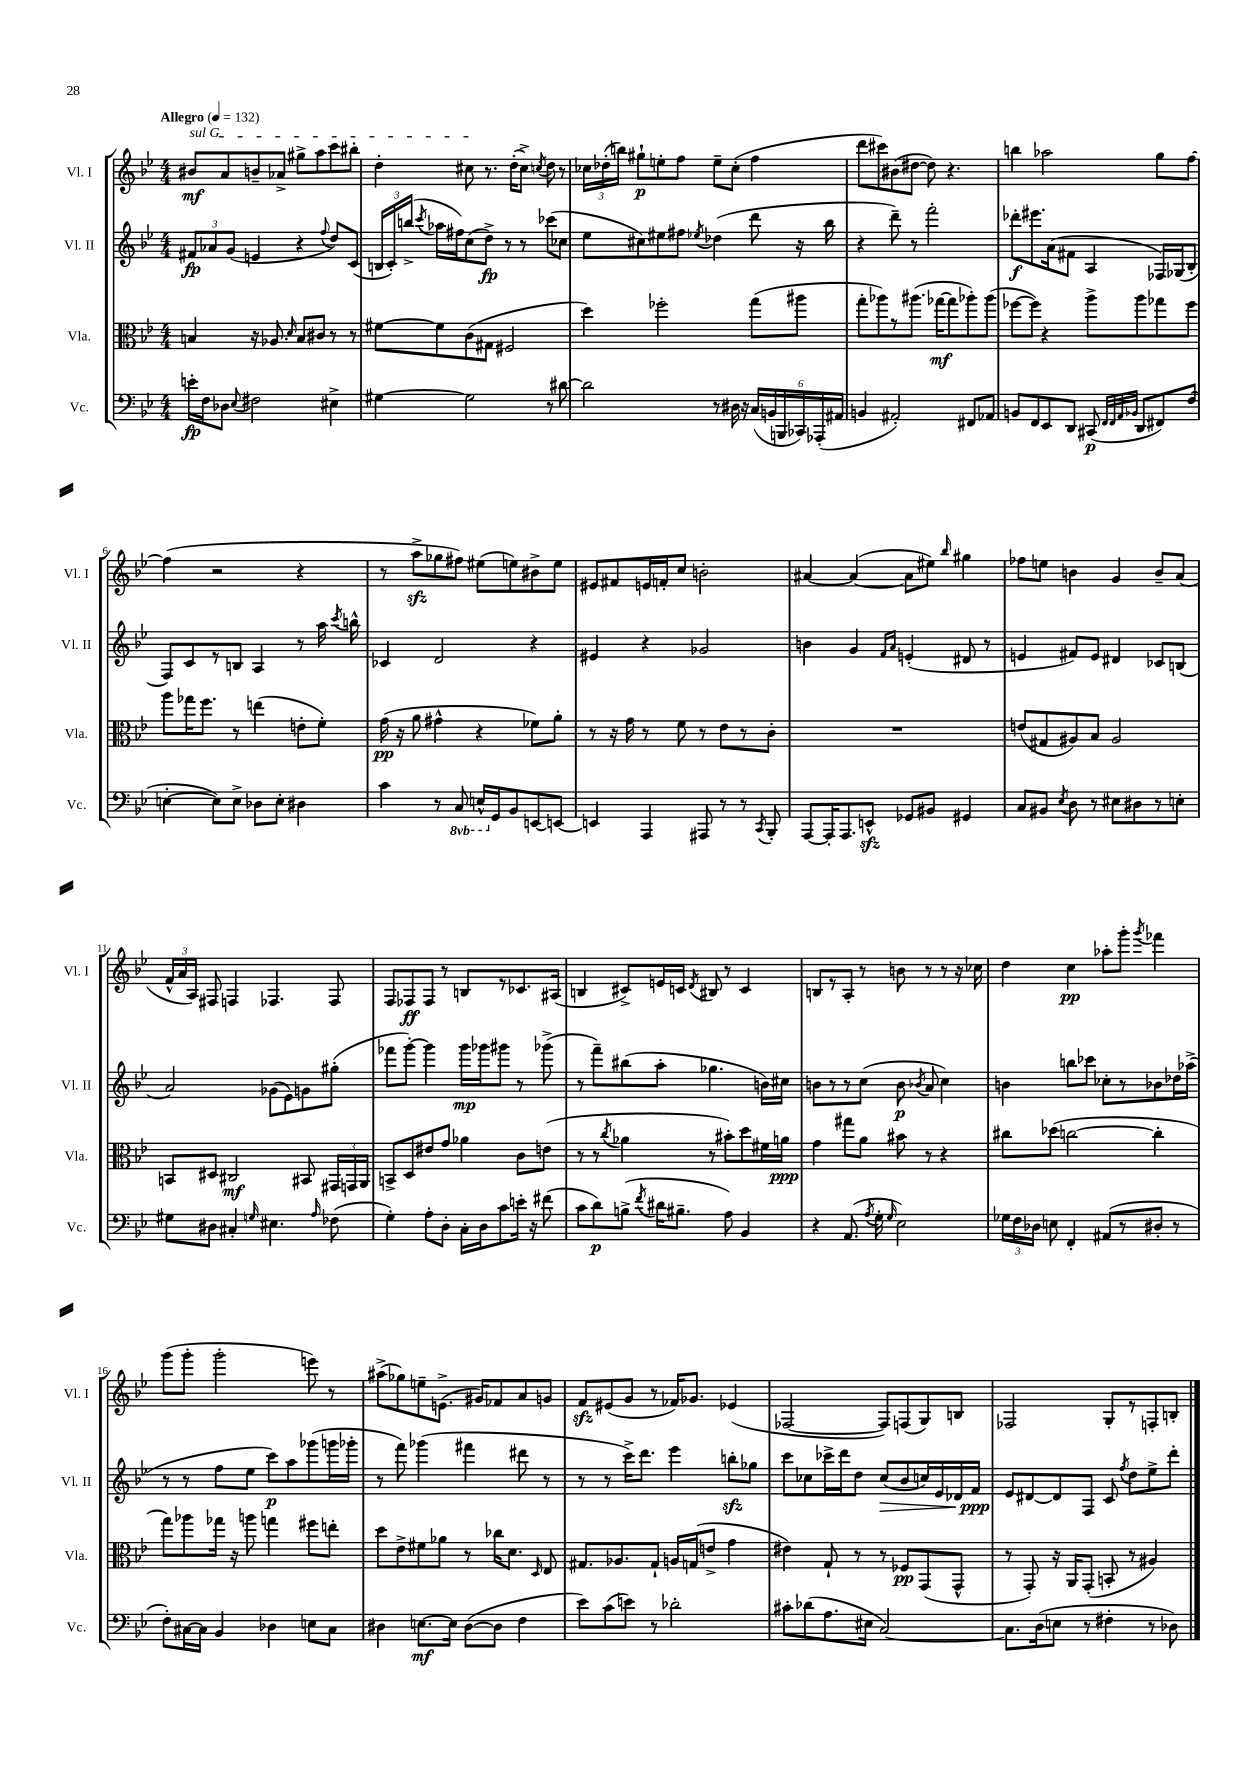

**kern	**kern	**kern	**kern
*staff4	*staff3	*staff2	*staff1
*clefF4	*clefC3	*clefG2	*clefG2
*k[b-e-]	*k[b-e-]	*k[b-e-]	*k[b-e-]
*M4/4	*M4/4	*M4/4	*M4/4
*MM132	*MM132	*MM132	*MM132
16e'	4B	12f#	8b#
16F	.	.	.
.	.	12a-	.
8D-	.	.	8a
.	.	(12g	.
8qqE-	.	.	.
2F#	16r	4e	8b~
.	8.A-	.	.
.	.	.	8a-^
.	16qqd	.	.
.	8B	4r	8gg#^
.	8c#	.	8aa
.	.	8qqff	.
4E#^	8r	8dd)	8ccc
.	8r	(8c	8bb#'
=	=	=	=
[4G#	[8f#	24B	4dd'
.	.	24c')	.
.	.	(24bb^	.
.	.	8qccc	.
.	8f#]	16aa-	.
.	.	16ff#)	.
2G#]	(8c	(8cc	8cc#
.	8G#	8dd^)	8.r
.	2F#	8r	.
.	.	.	(16dd'
.	.	8r	8cc#^)
.	.	.	8qcc
8r	.	(8ccc-	8dd
[8d#	.	8cc-	8r
=	=	=	=
2d#]	4dd)	8ee-	24cc-
.	.	.	(24dd-'
.	.	.	24bb)
.	.	8cc#)	8gg#`
.	2ff-'	8ee#	8ee'
.	.	8ff#	8ff
.	.	8qee-	.
8r	.	(4dd-	8ee~
16D#	.	.	(8cc-'
16r	.	.	.
(24C	(8gg	8ddd	4ff
24BB	.	.	.
24BBB	.	.	.
24CC-)	8aa#	16r	.
(24AAA-'	.	.	.
.	.	16bb-	.
24AA#	.	.	.
=	=	=	=
4BB	8gg'	4r	8ddd
.	8aa-)	.	8ccc#)
2AA#')	8r	8ddd~)	(8b#
.	(8.aa#	8r	[8dd#
.	.	2fff'	8dd#])
.	[16gg-	.	.
.	8gg-]	.	4.r
8FF#	8aa-')	.	.
8AA-	(8aa-	.	.
=	=	=	=
8BB	[8ff-	8ddd-'	4bb
8FF	8ff-])	8.eee#	.
8EE-	4r	.	2aa-
.	.	(16a	.
8DD	.	8f#	.
(8CC#	8aa^	4A	.
32qqFF	.	.	.
32qqFF	.	.	.
32qqAA	.	.	.
32qqBB-	.	.	.
8DD	8aa	.	.
8FF#)	8gg-	16F-)	8gg
.	.	(16G-	.
(8F	8ff-	8B-'	[8ff
=	=	=	=
[4E'	8aa	8F)	(4ff]
.	16gg-	8c	.
.	8.ff	.	.
8E])	.	8r	2r
8E^	8r	8B	.
8D-	(4ee	4A	.
8E'	.	.	.
4D#	8e'	8r	4r
.	8f')	16aa	.
.	.	8qccc	.
.	.	16bb^^	.
=	=	=	=
4c	(16g	4c-	8r
.	16r	.	.
.	8a	.	8aa^
8r	4g#^^	2d	8gg-
8CC	.	.	8ff#)
16EE^^	4r	.	(8ee#
16GG	.	.	.
8BB-	.	.	8ee)
[8EE	8f-)	4r	8b#^
8EE_	8a'	.	8ee
=	=	=	=
4EE]	8r	4e#	8e#
.	16r	.	8f#
.	16g	.	.
4AAA	8r	4r	16e
.	.	.	16f'
.	8f	.	8cc
8AAA#	8r	2g-	2b'
8r	8e-	.	.
8r	8r	.	.
8qCC	.	.	.
8BBB-'	8c'	.	.
=	=	=	=
[8AAA	1r	4b	[4a#
16AAA']	.	.	.
8.AAA	.	.	.
.	.	4g	(4a#_
8EE^^	.	.	.
.	.	16qqf	.
.	.	16qqa	.
8GG-	.	(4e'	8a#]
8BB#	.	.	8ee#)
.	.	.	16qqbb-
4GG#	.	8d#	4gg#
.	.	8r	.
=	=	=	=
8C	(8e	4e	8ff-
8BB#	8G#	.	8ee
8qE-	.	.	.
8D	8A#)	8f#)	4b
8r	8B-	8e	.
8E#	2A#	4d#	4g
8D#	.	.	.
8r	.	8c-	8b~
8E'	.	(8B	(8a
=	=	=	=
8G#	8BB	2a)	24f^^
.	.	.	24a
.	.	.	24A)
8D#	8D#	.	8F#
4C#'	2C#	.	4F
16qqG	.	.	.
4.E#	.	(8g-	4.F-
.	.	8e-)	.
.	8BB#	8g	.
16qqA	.	.	.
(8F-	24GG#	(8gg#'	8F-
.	24GG	.	.
.	24AA	.	.
=	=	=	=
4G')	8BB^	8fff-	8F
.	8D	[8ggg')	8F-
8A'	8e#	4ggg]	8F-
8D'	8g	.	8r
16C'	4a-	16ggg	8B
16D	.	16ggg-	.
8c	.	8ggg#	8r
16e'	8c	8r	8.c-
16r	.	.	.
(8f#	(8e	(8ggg-^	.
.	.	.	(16A#
=	=	=	=
8c	8r	8r	4B
8d)	8r	8fff~)	.
.	8qcc	.	.
(8B^	4a-	(8bb#	8c#^)
8qf	.	.	.
16d#	.	8aa'	16e
8.B#~	.	.	16c
.	.	.	8qd
.	8r	4.gg-	8B#
8A)	8b#')	.	8r
4BB-	8dd	.	4c
.	16f#	16b)	.
.	16a	16cc#	.
=	=	=	=
4r	4g	8b	8B
.	.	8r	8r
(8.AA	8gg#	8r	8A'
.	8a	(8cc	8r
8qA	.	.	.
16G'	.	.	.
16qqG	.	.	.
2E-)	8b#	8b	8b
.	.	8qb-	.
.	8r	8a	8r
.	4r	4cc)	8r
.	.	.	16r
.	.	.	16cc-
=	=	=	=
24G-	8cc#	4b	4dd
24F	.	.	.
24D-	.	.	.
8E	(8dd-	.	.
4FF'	[2cc	8bb	4cc
.	.	8ccc-	.
(8AA#	.	8cc-'	8aa-'
8r	.	8r	8ggg'
.	.	.	8qggg
8D#'	4cc']	8b-	4fff-
8r	.	16dd-	.
.	.	(16aa-^	.
=	=	=	=
8F')	8gg)	8r	(8ggg
[16C#	8aa-	8r	8ggg'
16C#]	.	.	.
4BB-	16gg-	8ff	2ggg'
.	16r	.	.
.	8aa	8ee-	.
4D-	4gg	8ccc)	.
.	.	8aa	.
8E	8ff#	(8ggg-	8eee)
8C#	8ee'	16ggg	8r
.	.	16ggg-'	.
=	=	=	=
4D#	8dd	8r	(8aa#^
.	8e-^	8fff)	8gg-)
[8.E	8f#	(4ggg-	8ee~
.	8a-	.	(8.e^
16E]	.	.	.
([8D#	8r	4fff#	.
.	.	.	16g#)
8D#]	16cc-	.	8f-
.	8.d	.	.
4F	.	8ddd#	8a
.	16qqD	.	.
.	8E-	8r	8g
=	=	=	=
8e-)	8.G#	8r	8f
(8c	.	8r	(8e#
.	8.A-	.	.
8e)	.	16ccc^)	8g
.	.	8.ddd	.
8r	8G#`	.	8r
2d-'	16A	4eee-	16f-)
.	(16G	.	8.g-
.	8e^	.	.
.	4g	8bb'	(4e-
.	.	8gg-	.
=	=	=	=
8c#'	4e#)	8ccc	[2F-
(8d-	.	8cc-	.
8.A	8G`	16ccc-^	.
.	.	16ddd	.
.	8r	8dd	.
16E#	.	.	.
[2C)	8r	(8cc-	8F-])
.	8F-	8b-	(8F
.	(8GG	16cc)	8G)
.	.	16e-	.
.	8GG^^	16d-	8B
.	.	16f	.
=	=	=	=
8.C]	8r	8e-	2F-
.	8GG')	[8d#	.
(16D	.	.	.
8E	16r	8d#]	.
.	16AA	.	.
8r	(8GG'	8F	.
4F#'	8BB'	8c	8G'
.	.	8qff	.
.	8r	8dd	8r
8r	4A#)	8ee-^	8F'
8D-)	.	8ddd'	8B'
==	==	==	==
*-	*-	*-	*-
